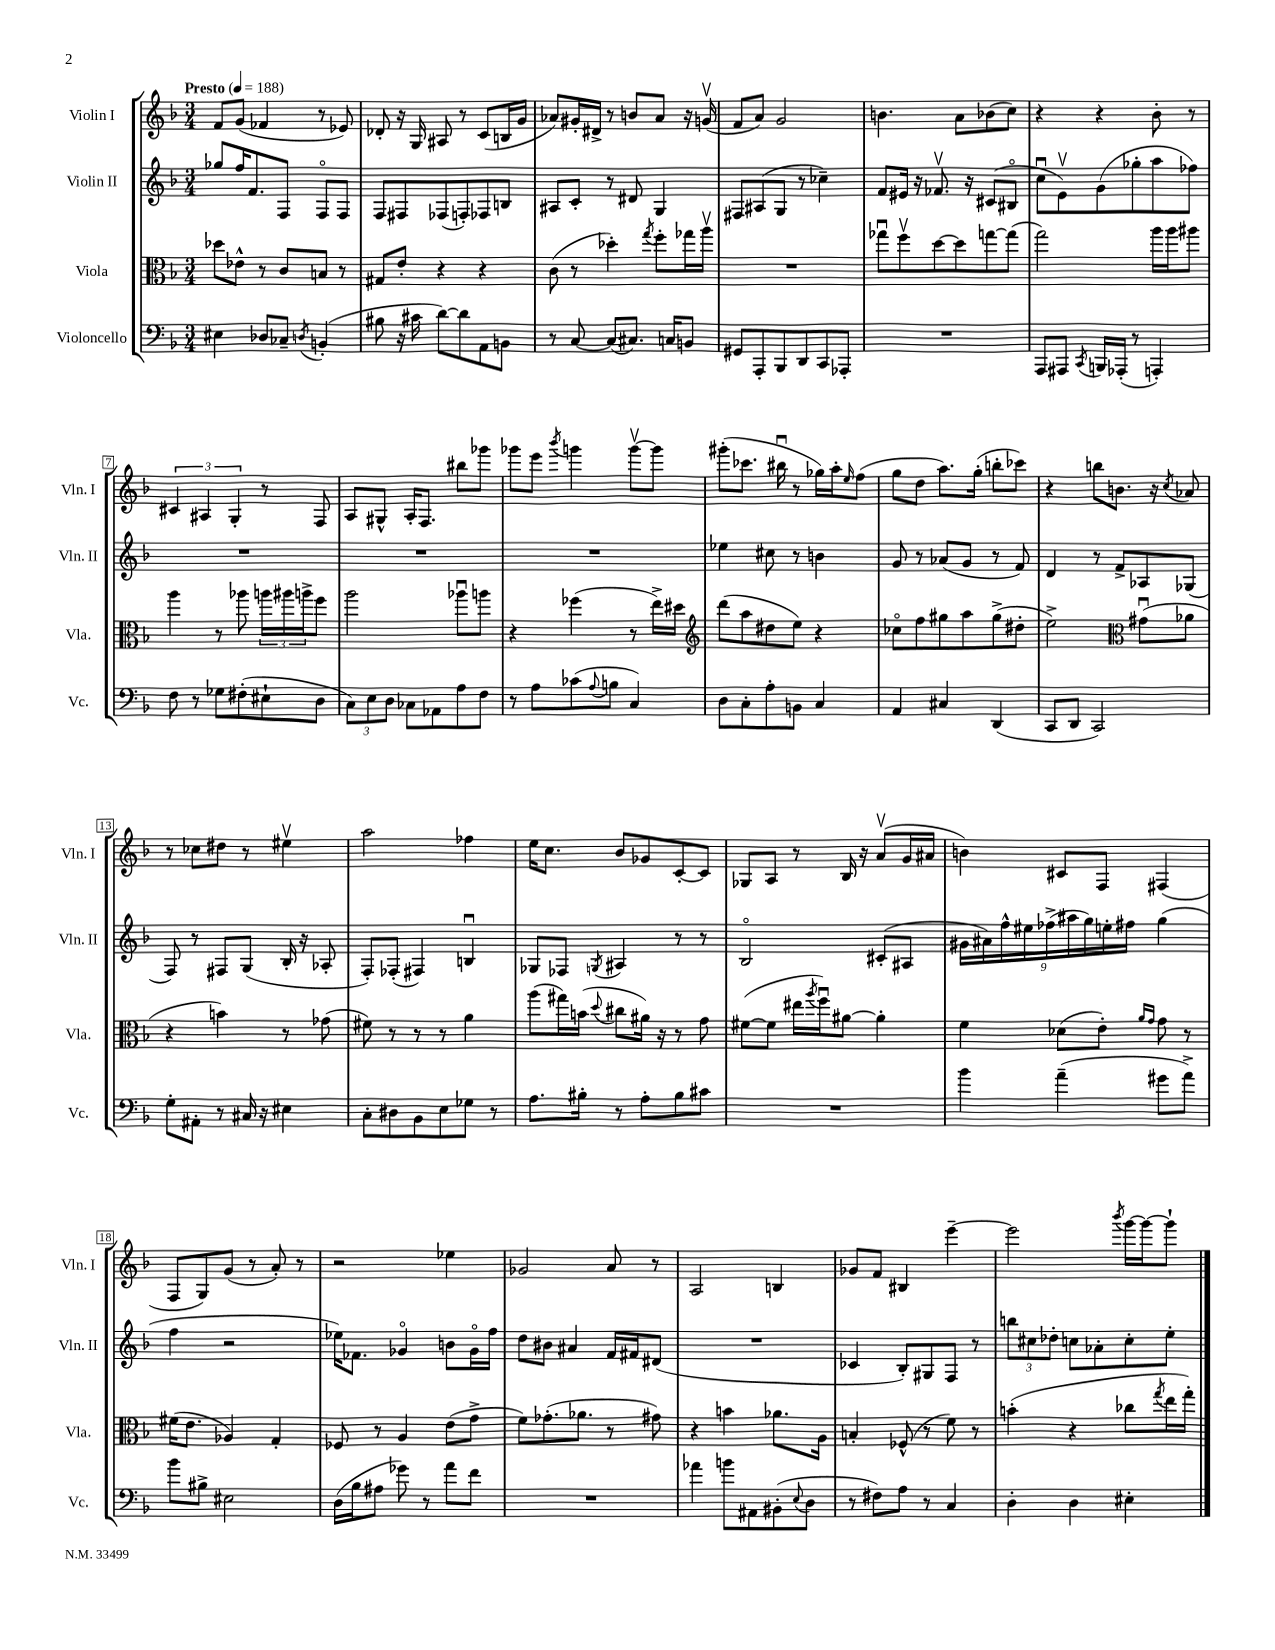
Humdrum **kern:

**kern	**kern	**kern	**kern
*staff4	*staff3	*staff2	*staff1
*clefF4	*clefC3	*clefG2	*clefG2
*k[b-]	*k[b-]	*k[b-]	*k[b-]
*M3/4	*M3/4	*M3/4	*M3/4
*MM188	*MM188	*MM188	*MM188
4E#\	8dd-\L	8gg-/L	8f/L
.	8e-^^\J	16ff/K	(8g/J
.	.	8.f/	.
8D-/L	8r	.	4f-/
8C-~/J	8c/L	8F/J	.
8qD/	.	.	.
(4BB'/	8B/J	8Fo/L	8r
.	8r	8F/J	8e-/)
=	=	=	=
8B#\	8G#/L	8F/L	8d-'/
16r	8e'/J	8F#/	16r
16c#\	.	.	16G/
[8d\L)	4r	(8F-/	8A#/
8d\]	.	8F'/)	8r
8AA\	4r	8F-/	(8c/L
8BB\J	.	8B/J	16B/L
.	.	.	16g/JJ
=	=	=	=
8r	(8c\	8A#/L	8a-/L)
[8C/	8r	8c'/J	16g#'/L
.	.	.	16d#^/JJ
(8C/]L	4dd-'\)	8r	8r
8.C#/J)	.	8d#/	8b/L
.	8qgg/	.	.
.	8ff'\L	4G/	8a-/J
16C/LK	.	.	.
8BB/J	16gg-\L	.	16r
.	16aav\JJ	.	(16gv/
=	=	=	=
8GG#/L	2.r	8F#/L	8f/L
8AAA'/	.	(8A#/	8a/J)
8BBB-/	.	8G/J	2g/
8DD/	.	8r	.
8CC/	.	4cc-~\)	.
8AAA-'/J	.	.	.
=	=	=	=
2.r	8gg-u\L	8f/L	4.b\
.	8ffv\	16e#/Jk	.
.	.	16r	.
.	[8dd\	8.f-v/	.
.	8dd\]	.	8a\L
.	.	16r	.
.	[8gg\	(8c#/L	(8b-\
.	(8gg\]J	8B#o/J	8cc\J)
=	=	=	=
8AAA/L	2gg\)	8ccu\L	4r
8AAA#/J	.	8ev\)	.
8qCC/	.	.	.
16BBB/LL	.	(8g\	4r
(16AAA-'/JJ	.	.	.
8r	.	8gg-'\	.
4AAA'/)	16aa\LL	8aa\	8b-'\
.	16aa\J	.	.
.	8aa#\J	8ff-\J)	8r
=	=	=	=
8F\	4aa\	2.r	6c#/
8r	.	.	.
.	.	.	6A#/
8G-\L	8r	.	.
.	.	.	6G'/
(8F#'\	8aa-\	.	.
8E#`\	24aa\LL	.	8r
.	24aa#\	.	.
.	24aa^\J	.	.
8D\J	8ff\J	.	8F/
=	=	=	=
12C\L)	2aa\	2.r	8A/L
12E\	.	.	.
.	.	.	8G#^^/J
12D\J	.	.	.
8C-\L	.	.	16A'/LK
.	.	.	8.F/J
8AA-\	.	.	.
8A\	8aa-u\L	.	8bb#\L
8F\J	8aa\J	.	8ggg-\J
=	=	=	=
8r	4r	2.r	8ggg-\L
8A\L	.	.	8eee\J
.	.	.	8qbbb-/
(8c-\	(4ff-\	.	4ggg\
8qqA/	.	.	.
8B\J	.	.	.
4C/)	8r	.	[8gggv\L
.	16ee^\LL)	.	8ggg\]J
.	16dd#\JJ	.	.
=	=	=	=
*	*clefG2	*	*
8D\L	(8ddd\L	4ee-\	(8ggg#'\L
8C'\	8aa\	.	8.ccc-\J
8A'\	8dd#\	8cc#\	.
.	.	.	16bb#u\
8BB\J	8ee\J)	8r	8r
4C/	4r	4b\	16gg-\LL)
.	.	.	16aa'\J
.	.	.	16qqee/
.	.	.	(8ff\J
=	=	=	=
4AA/	8cc-o\L	8g/	8gg\L
.	8ff\	8r	8dd\J
4C#/	8gg#\	(8a-/L	8.aa\L)
.	8aa\	8g/J	.
.	.	.	(16gg'\Jk
(4DD/	(8gg#^\	8r	8bb'\L
.	8dd#'\J	8f/)	8ccc-\J)
=	=	=	=
8CC/L	2ee^\)	4d/	4r
8DD/J	.	.	.
2CC/)	.	8r	8bb\L
.	.	8f^/L	8.b\J
*	*clefC3	*	*
.	(8g#u\L	8A-/	.
.	.	.	16r
.	.	.	8qcc/
.	8a-\J	(8G-/J	8a-/
=	=	=	=
8G'\L	4r	8F/)	8r
8AA#'\J	.	8r	8cc-\L
8r	4b\)	8F#/L	8dd#\J
16C#/	.	(8G/J	8r
16r	.	.	.
4E#\	8r	16B-'/	4ee#v\
.	.	16r	.
.	(8g-\	8A-'/	.
=	=	=	=
8C'\L	8f#\)	8F'/L)	2aa\
8D#\	8r	(8F-'/J	.
8BB-\	8r	4F#/)	.
8E\	8r	.	.
8G-\J	4a\	4Bu/	4ff-\
8r	.	.	.
=	=	=	=
8.A\L	(8aa\L	8G-/L	16ee\LK
.	.	.	8.cc\J
.	16gg#\L)	8F-/J	.
16B#'\Jk	(16b\JJ	.	.
.	8qqdd/	8qG/	.
8r	8cc#\L	4A#/	8b-/L
8A'\L	16a#\Jk)	.	8g-/
.	16r	.	.
8B#\	8r	8r	[8c'/
8c#\J	8g\	8r	8c/]J
=	=	=	=
2.r	([8f#\L	2B-o/	8G-/L
.	8f#\]J	.	8A/J
.	16ee#\LL	.	8r
.	8qaa/	.	.
.	16ffu\J)	.	.
.	[8a#\J	.	16B-/
.	.	.	16r
.	4a#'\]	(8c#'/L	(8av/L
.	.	8A#/J	16g/L
.	.	.	16a#/JJ
=	=	=	=
4b-\	4f\	18g#\LL	4b\)
.	.	18a#\)	.
.	.	18ff^^\	.
.	.	18ee#\	.
.	.	(18ff-^\	.
(4a~\	(8d-\L	.	8c#/L
.	.	18aa#\	.
.	.	18gg\)	.
.	8e'\J)	.	8F/J
.	.	18ee'\	.
.	.	18ff#\JJ	.
.	16qqa/LL	.	.
.	16qqg/JJ	.	.
8g#\L	8g\	(4gg\	(4F#/
8a^\J)	8r	.	.
=	=	=	=
8b-\L	(16f#\LK	4ff\	8F/L
.	8.e\J	.	.
8B#^\J	.	.	8G/)
2E#\	4A-/)	2r	(8g/J
.	.	.	8r
.	4G'/	.	8a'/)
.	.	.	8r
=	=	=	=
(16D\LL	8F-/	16ee-\LK)	2r
16B-\J	.	8.f-\J	.
8A#\J	8r	.	.
8g-\)	4A/	4g-o/	.
8r	.	.	.
8a\L	(8e\L	8b\L	4ee-\
8f\J	8g^\J	16g-o\L	.
.	.	16ff\JJ	.
=	=	=	=
2.r	8f\L)	8dd\L	2g-/
.	(8.g-'\	8b#\J	.
.	.	4a#/	.
.	8.a-\J	.	.
.	8r	16f/LL	8a/
.	.	16f#/J	.
.	8g#\)	(8d#/J	8r
=	=	=	=
4a-\	4r	2.r	2A/
8b\L	4b\	.	.
8AA#\	.	.	.
(8BB#'\	8.a-\L	.	4B/
8qqE/	.	.	.
8D\J	.	.	.
.	16A\Jk	.	.
=	=	=	=
8r	4B'/	4c-/	8g-/L
8F#\L)	.	.	8f/J
8A\J	(8F-^^/	8B-'/L)	4B#/
8r	8r	8G#/	.
4C/	8f\)	8F/J	[4eee~\
.	8r	8r	.
=	=	=	=
4D'\	(4b'\	12bb\L	2eee\]
.	.	12cc#\	.
.	.	12dd-'\J	.
4D\	4r	8cc\L	.
.	.	8a-'\	.
.	.	.	8qbbb-/
4E#'\	8cc-\L	8cc'\	[16ggg\LL
.	.	.	16ggg\_J
.	8qgg/	.	.
.	16ee\L	8ee'\J	8ggg`\]J
.	16gg'\JJ)	.	.
==	==	==	==
*-	*-	*-	*-
